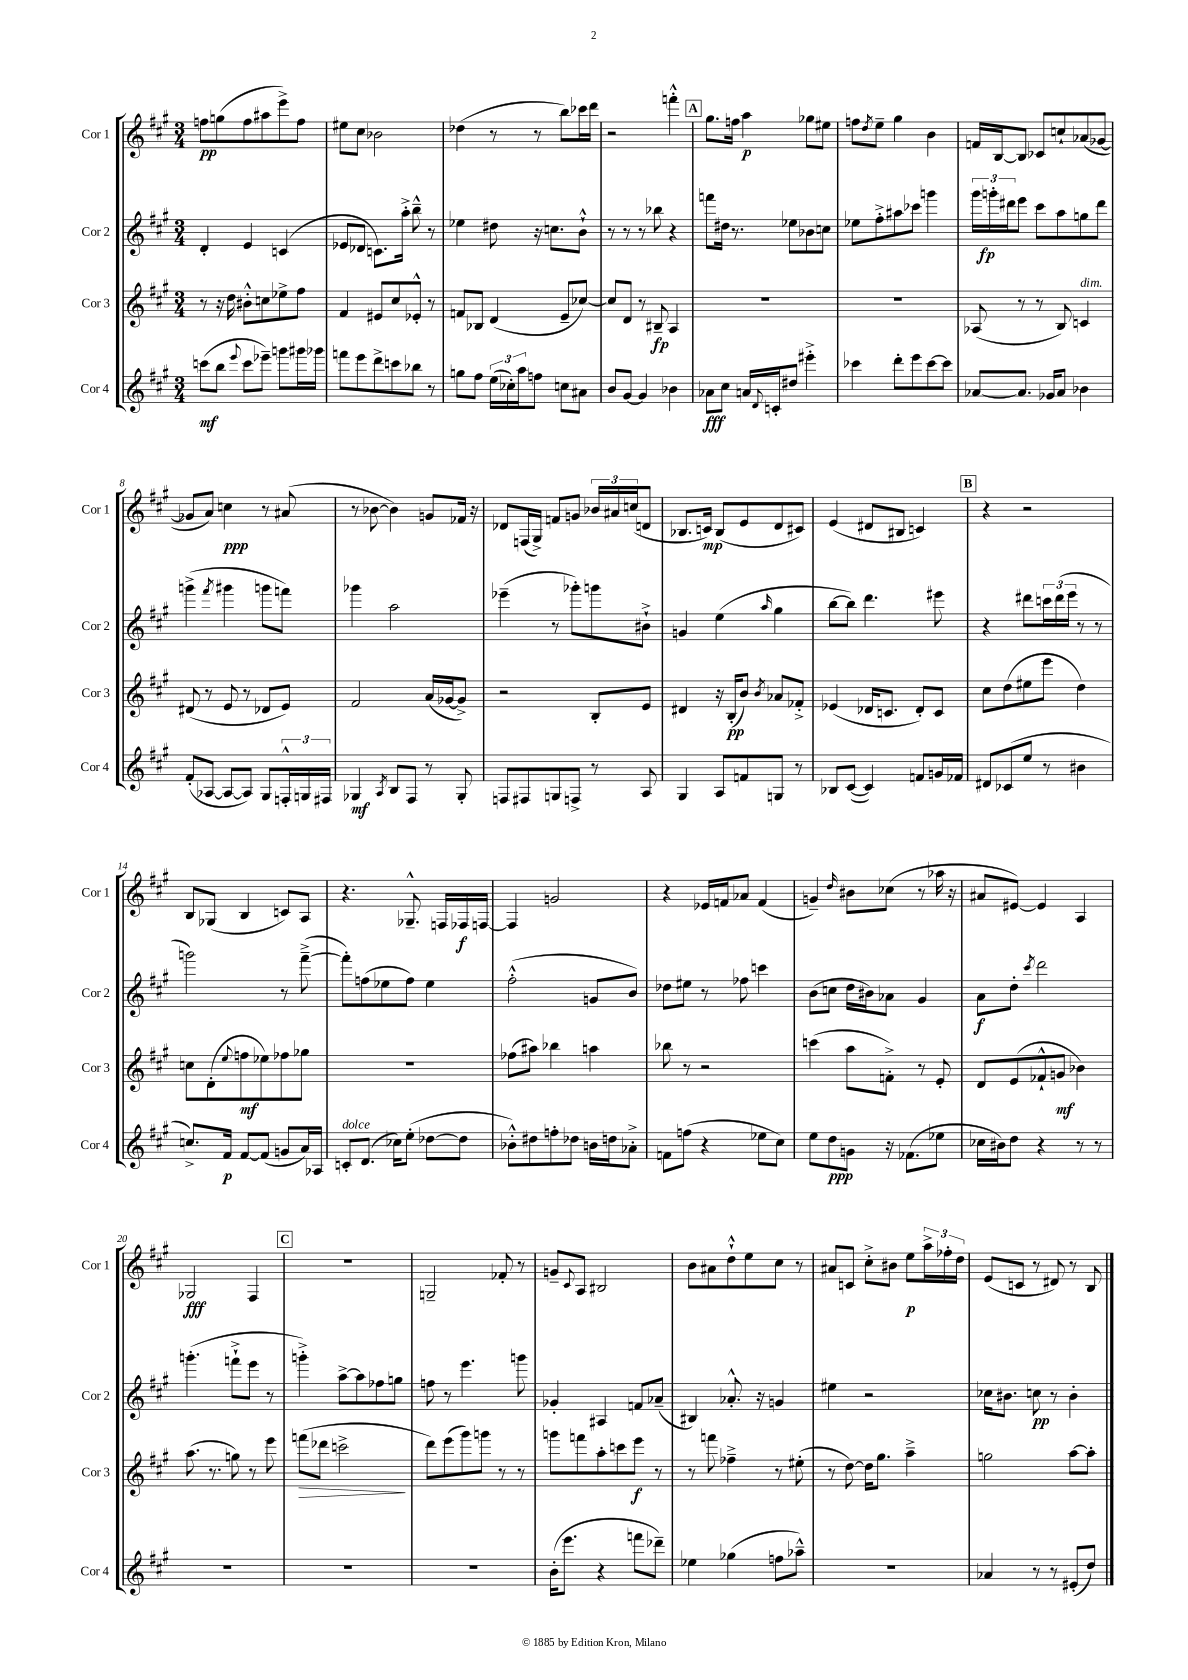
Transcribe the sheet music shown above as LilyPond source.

<<
\new StaffGroup <<
\new Staff = "s0" \with { instrumentName = "Cor 1" shortInstrumentName = "Cor 1" } {
    \clef treble \key a \major \numericTimeSignature \time 3/4
    f''8\pp g''8( f''8 ais''8 e'''8->) f''8 |
    eis''8 cis''8 bes'2 |
    des''4( r8 r8 b''8) ces'''16 d'''16 |
    r2 f'''4-.-^ |
    \mark \markup { \box "A" } gis''8. f''16 a''4\p ges''8 eis''8 |
    f''8 \acciaccatura { d''8 } e''8-- gis''4 b'4 |
    f'16 b16~ b8 ces'8 c''8-! aes'8( ges'8~ |
    ges'8 a'8) c''4\ppp r8 ais'8( |
    r8 bes'8~ bes'4) g'8 fes'16 r16 |
    des'8 f16( gis16->) f'8 g'8 \tuplet 3/2 { bes'16 ais'16 c''16( } d'8 |
    bes8. c'16\mp) bes8( e'8 d'8 cis'8) |
    e'4( dis'8 bis8 c'4) |
    \mark \markup { \box "B" } r4 r2 |
    b8 ges8( b4 c'8) a8 |
    r4. ges8.---^ f16 fes16\f f16~ |
    f4 g'2 |
    r4 ees'16 f'16 aes'8 f'4( |
    g'4--) \grace { d''16 } bis'8 ces''8( r8 aes''16 r16 |
    ais'8 eis'8~) eis'4 a4 |
    ges2\fff fis4 |
    \mark \markup { \box "C" } R2. |
    g2-- fes'8-. r8 |
    g'8-- \appoggiatura { cis'8 } a8 bis2 |
    b'8 ais'8 d''8-!-^ e''8 cis''8 r8 |
    ais'8 c'8 cis''8-.-> bis'8 e''8\p \tuplet 3/2 { a''16-> fes''16-. d''16 } |
    e'8( c'8 r8 dis'8) r8 b8 \bar "|." |
}
\new Staff = "s1" \with { instrumentName = "Cor 2" shortInstrumentName = "Cor 2" } {
    \clef treble \key a \major \numericTimeSignature \time 3/4
    d'4-. e'4 c'4( |
    ees'8 des'8 c'8.) a''16-.-> b''8---^ r8 |
    ees''4 dis''8 r16 c''8. b'8-!-^ |
    r8 r8 r8 bes''8 r4 |
    \mark \markup { \box "A" } f'''8 dis''16 r8. ees''8 bes'8 c''8 |
    ees''8 fis''8-.-> ais''8 ces'''8 g'''4 |
    \tuplet 3/2 { gis'''16 g'''16-.\fp dis'''16 } e'''8 cis'''8 a''8 g''8 dis'''8 |
    g'''4->( \acciaccatura { fis'''8 } gis'''4 g'''8 f'''8) |
    ges'''4 a''2 |
    ees'''4--( r8 ges'''8-.) g'''8 bis'8-!-> |
    g'4 e''4( \grace { a''16 } gis''4 |
    b''8~ b''8) d'''4. eis'''8 |
    \mark \markup { \box "B" } r4 dis'''8 \tuplet 3/2 { c'''16 dis'''16( e'''16 } r8 r8 |
    g'''2) r8 fis'''8~--->( |
    fis'''8-.) f''8( ees''8 f''8) ees''4 |
    fis''2-.-^( g'8 b'8) |
    des''8 eis''8 r8 fes''8 c'''4 |
    b'8( c''8 d''16 bis'16) aes'8 gis'4 |
    a'8\f d''8-. \acciaccatura { cis'''8 } d'''2 |
    g'''4.-.( f'''8-!-> e'''8 r8 |
    \mark \markup { \box "C" } g'''4-.->) a''8~-> a''8 fes''8 g''8 |
    f''8 r8 e'''4. g'''8 |
    ges'4-. ais4 f'8 aes'8--( |
    bis4) aes'8.-.-^ r16 g'4 |
    eis''4 r2 |
    ces''16 bis'8. c''8\pp r8 bis'4-. \bar "|." |
}
\new Staff = "s2" \with { instrumentName = "Cor 3" shortInstrumentName = "Cor 3" } {
    \clef treble \key a \major \numericTimeSignature \time 3/4
    r8 r16 d''16 bis'8-.-^ c''8 ees''8-> fis''8 |
    fis'4 eis'8 cis''8 ees'8-.-^ r8 |
    f'8 bes8 d'4( e'8-- ces''8~) |
    ces''8 d'8 r8 bis8--\fp a4 |
    \mark \markup { \box "A" } R2. |
    R2. |
    aes8( r8 r8 b8) c'4^\markup { \italic "dim." } |
    dis'8( r8 e'8 r8 des'8 e'8) |
    fis'2 a'16( ges'16~ ges'8->) |
    r2 b8-. e'8 |
    dis'4 r16 b16-.\pp( b'8) \acciaccatura { b'8 } aes'8 fes'8-.-> |
    ees'4( des'16 c'8. des'8-.) c'8 |
    \mark \markup { \box "B" } cis''8 d''8( eis''8 e'''8 d''4) |
    c''8 d'8-.( \appoggiatura { e''8 } f''8\mf ees''8) fes''8 ges''8 |
    R2. |
    fes''8( ais''8) bes''4 a''4 |
    bes''8 r8 r2 |
    c'''4( a''8 f'8-.->) r8 e'8-. |
    d'8 e'8( fes'8-!-^ g'8\mf bes'4) |
    a''8.( r8. g''8) r8 e'''8 |
    \mark \markup { \box "C" } f'''8\>( des'''8 c'''2->\! |
    d'''8) e'''8( gis'''8) g'''8 r8 r8 |
    g'''8 f'''8 a''8-. c'''8 e'''8\f r8 |
    r8 f'''8 fes''4---> r8 eis''8-.( |
    r8 d''8~) d''16 gis''8. a''4---> |
    g''2 a''8~ a''8-. \bar "|." |
}
\new Staff = "s3" \with { instrumentName = "Cor 4" shortInstrumentName = "Cor 4" } {
    \clef treble \key a \major \numericTimeSignature \time 3/4
    c'''8\mf( b''8 \appoggiatura { e'''8 } c'''8 ees'''8--) g'''8 gis'''16 ges'''16 |
    f'''8 e'''8 d'''8-> c'''8 bes''8 r8 |
    g''8 fis''8 \tuplet 3/2 { e''16( ces''16-.) a''16 } f''8 c''8 ais'8 |
    b'8 gis'8~ gis'4 bes'4 |
    \mark \markup { \box "A" } aes'8\fff cis''8 a'16 \appoggiatura { d'8 } c'16-. dis''8 eis'''4-.-> |
    ces'''4 d'''8-. e'''8 ces'''8~ ces'''8 |
    aes'8~ aes'8. ges'16 aes'8 bes'4 |
    fis'8-.( aes8~ aes8~ aes8) gis8 \tuplet 3/2 { f16-.-^ g16 fis16 } |
    ges4\mf \acciaccatura { a8 } b8 fis8 r8 ges8-. |
    f8 fis8 g8 f8-> r8 a8 |
    gis4 a8 f'8 g8 r8 |
    bes8 cis'8~( cis'4) f'8 g'16 fes'16 |
    \mark \markup { \box "B" } dis'8 ces'8( e''8 r8 bis'4 |
    c''8.->) fis'16\p fis'8~ fis'8( g'8 a'16) aes16 |
    c'8-.^\markup { \italic "dolce" } d'8.( ces''16) e''8-.( des''8~ des''8 |
    bes'8-.-^) dis''8 f''8-. des''8 b'16 d''16 aes'8-.-> |
    f'8 f''8( r4 ees''8 cis''8) |
    e''8 d''8\ppp g'8 r16 fes'8.( ees''8 |
    ces''16 bis'16) d''8 r4 r8 r8 |
    R2. |
    \mark \markup { \box "C" } R2. |
    R2. |
    b'16-.( e'''8. r4 f'''8 des'''8--) |
    ees''4 ges''4( f''8 aes''8---^) |
    R2. |
    aes'4 r8 r8 eis'8-.( d''8) \bar "|." |
}
>>
>>
